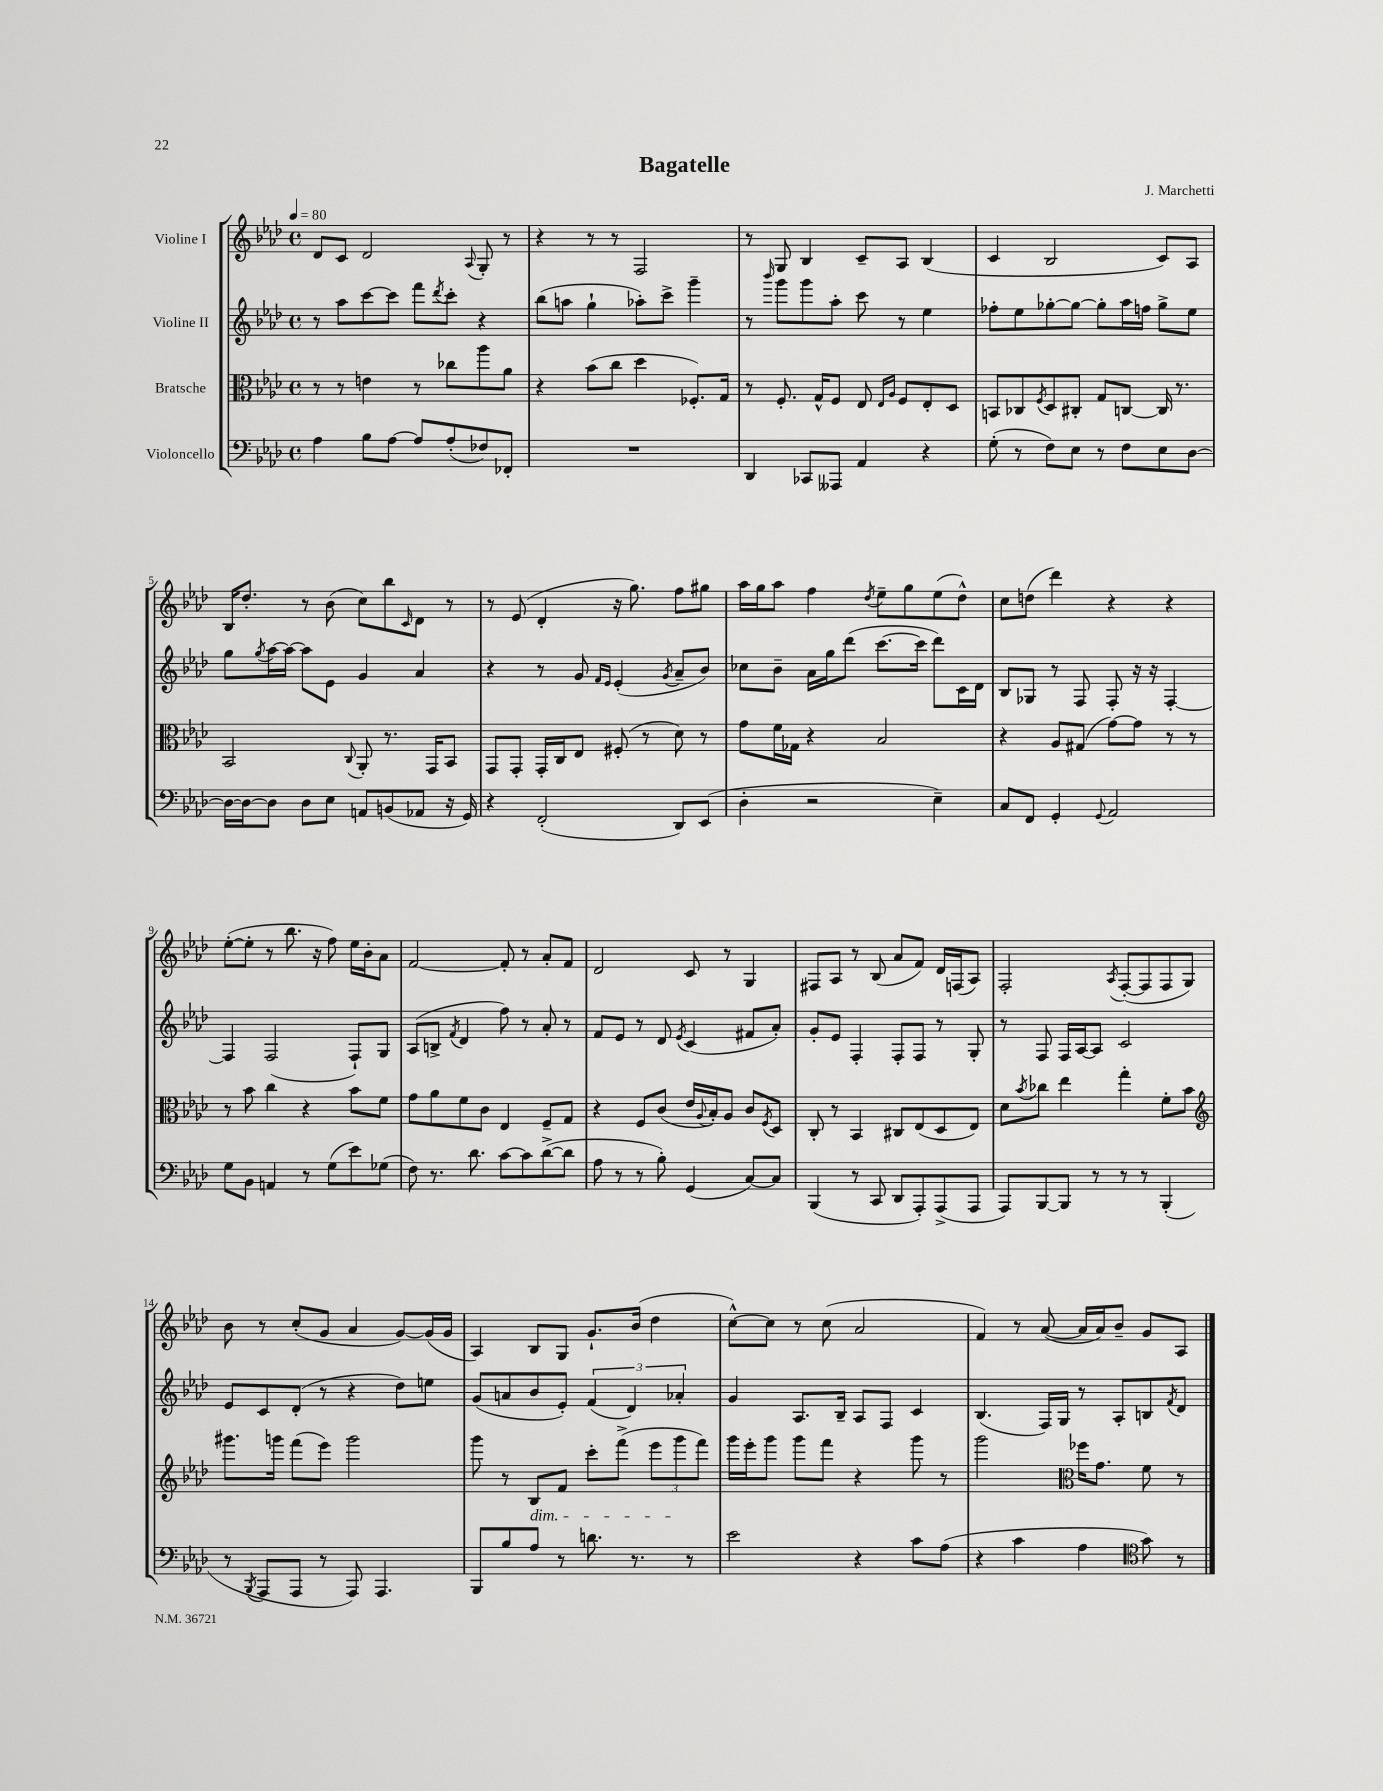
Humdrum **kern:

**kern	**kern	**kern	**kern
*staff4	*staff3	*staff2	*staff1
*clefF4	*clefC3	*clefG2	*clefG2
*k[b-e-a-d-]	*k[b-e-a-d-]	*k[b-e-a-d-]	*k[b-e-a-d-]
*M4/4	*M4/4	*M4/4	*M4/4
*met(c)	*met(c)	*met(c)	*met(c)
*MM80	*MM80	*MM80	*MM80
4A-\	8r	8r	8d-/L
.	8r	8aa-\L	8c/J
8B-\L	4e\	[8ccc\	2d-/
[8A-\J	.	8ccc\]J	.
8A-/]L	8r	8fff\L	.
.	.	8qddd-/	.
(8A-'/	8cc-\L	8ccc'\J	.
.	.	.	8qqA-/
8F-/)	8aa-\	4r	8G'/
8FF-'/J	8a-\J	.	8r
=	=	=	=
1r	4r	(8bb-\L	4r
.	.	8aa\J	.
.	(8b-\L	4gg`\	8r
.	8cc\J	.	8r
.	4dd-\	8aa-'\L)	2F/
.	.	8ccc^\J	.
.	8.F-'/L)	4ggg~\	.
.	16G/Jk	.	.
=	=	=	=
4DD-/	8r	8r	8r
.	.	16qqbbb-/	.
.	8.F'/	8ggg\L	8G/
8CC-/L	.	8ggg\	4B-/
.	16G^^/LK	.	.
8AAA--/J	8F/J	8aa-'\J	.
4AA-/	8E-/	8ccc\	8c~/L
.	16qqE-/LL	.	.
.	16qqA-/JJ	.	.
.	8F/L	8r	8A-/J
4r	8E-'/	4ee-\	(4B-/
.	8D-/J	.	.
=	=	=	=
(8G'\	8BB/L	8ff-'\L	4c/
8r	8C-/	8ee-\	.
.	8qF/	.	.
8F\L)	8D-/	[8gg-'\	2B-/
8E-\J	8C#'/J	8gg-\_J	.
8r	8G/L	8gg-'\]L	.
8F\L	[8C/J	16aa-\L	.
.	.	16ff\JJ	.
8E-\	16C/]	8gg-^\L	8c/L)
.	8.r	.	.
[8D-\J	.	8ee-\J	8A-/J
=	=	=	=
16D-\_LL	2BB-/	8gg\L	16B-/LK
16D-\_J	.	.	8.dd-'/J
.	.	8qgg/	.
8D-\]J	.	[16aa-\L	.
.	.	16aa-\_JJ	.
8D-\L	.	8aa-\]L	8r
8E-\J	.	8e-\J	(8b-\
.	8qqC/	.	.
8AA/L	8AA-'/	4g/	8cc\L)
(8BB/	8.r	.	8bb-\
.	.	.	16qqc/
8AA-/J	.	4a-/	8d-\J
.	16GG/LK	.	.
16r	8BB-/J	.	8r
16GG/)	.	.	.
=	=	=	=
4r	8GG/L	4r	8r
.	8GG'/J	.	(8e-/
(2FF'/	16GG'/LL	8r	4d-'/
.	16C/J	.	.
.	8E-/J	8g/	.
.	.	16qqf/LL	.
.	.	16qqe-/JJ	.
.	(8F#'/	(4e-'/	16r
.	.	.	8.gg\)
.	8r	.	.
.	.	8qg/	.
8DD-/L)	8d-\)	8a-~/L	8ff\L
(8EE-/J	8r	8b-/J)	8gg#\J
=	=	=	=
4D-'\	8g\L	8cc-\L	16aa-\LL
.	.	.	16gg\J
.	16f\L	8b-~\J	8aa-\J
.	16G-\JJ	.	.
2r	4r	16a-\LL	4ff\
.	.	16gg\J	.
.	.	(8ddd-\J	.
.	.	.	8qdd-/
.	2B-/	[8.ccc\L	8ee-~\L
.	.	.	8gg\
.	.	16ccc\]Jk	.
4E-~\)	.	8ddd-\L)	(8ee-\
.	.	16c\L	8dd-^^\J)
.	.	16d-\JJ	.
=	=	=	=
8C/L	4r	8B-/L	8cc\L
8FF/J	.	8G-/J	(8dd\J
4GG'/	8A-/L	8r	4ddd-\)
.	(8G#/J	8F/	.
8qqGG/	.	.	.
2AA-/	[8g\L)	8F'/	4r
.	8g\]J	16r	.
.	.	16r	.
.	8r	[4F'/	4r
.	8r	.	.
=	=	=	=
8G\L	8r	4F/]	([8ee-'\L
8BB-\J	8b-\	.	8ee-'\]J
4AA/	4cc\	(2F/	8r
.	.	.	8.bb-\
8r	4r	.	.
.	.	.	16r
(8G\L	.	.	8ff\)
8e-\)	8b-\L	8F`/L)	16ee-\LL
.	.	.	16b-'\J
(8G-\J	8f\J	8G/J	8a-\J
=	=	=	=
8F\)	8g\L	(8A-/L	[2f/
8.r	8a-\	8B^/J	.
.	.	8qf/	.
.	8f\	4d-/	.
8.d-\	.	.	.
.	8c\J	.	.
[8c\L	4E-/	8ff\)	8f'/]
8c\]	.	8r	8r
([8d-^\	8F~/L	8a-'/	8a-'/L
8d-\]J	8G/J	8r	8f/J
=	=	=	=
8A-\	4r	8f/L	2d-/
8r	.	8e-/J	.
8r	8F/L	8r	.
8B-'\)	(8c/J	8d-/	.
.	.	8qe-/	.
(4GG/	16e-/LL	(4c/	8c/
.	8qqA-/	.	.
.	16B-'/J)	.	.
.	8A-/J	.	8r
[8C/L)	8c/L	8f#/L	4G/
.	8qF/	.	.
8C/]J	8D-/J	8a-'/J)	.
=	=	=	=
(4BBB-/	8C'/	8g'/L	8F#/L
.	8r	8e-/J	8A-/J
8r	4BB-/	4F'/	8r
8CC/	.	.	(8B-/
8DD-/L	8C#/L	8F'/L	8a-/L
8AAA-'/)	(8E-/	8F/J	8f/J)
(8AAA-^/	8D-/	8r	16d-/LL
.	.	.	(16F/J
8AAA-/J	8E-/J)	8G'/	8A-/J)
=	=	=	=
8AAA-/L)	8d-\L	8r	2F'/
.	8qb-/	.	.
[8BBB-/	8cc-\J	8F/	.
8BBB-/]J	4ee-\	16F/LL	.
.	.	[16A-/J	.
8r	.	8A-/]J	.
.	.	.	8qA-/
8r	4gg'\	2c/	([8F'/L
8r	.	.	8F/]
(4BBB-'/	8f'\L	.	8F/
.	8b-\J	.	8G/J)
=	=	=	=
*	*clefG2	*	*
8r	8.ggg#\L	8e-/L	8b-\
8qBBB-/	.	.	.
8AAA-/L	.	8c/	8r
.	16ggg\Jk	.	.
8AAA-/J	(8fff\L	(8d-'/J	(8cc'/L
8r	8eee-\J)	8r	8g/J
8AAA-/)	2ggg\	4r	4a-/
4.AAA-/	.	.	.
.	.	8dd-\L)	[8g/L)
.	.	8ee\J	(16g/]L
.	.	.	16g/JJ
=	=	=	=
8BBB-/L	8ggg\	(8g/L	4A-/)
8B-/	8r	8a/	.
8A-/J	8B-/L	8b-/	8B-/L
8r	8f/J	8e-'/J)	8G/J
8.d\	8ccc'\L	(6f/	8.g`/L
.	(8fff^\J	.	.
.	.	6d-/)	.
8.r	.	.	(16b-/Jk
.	12eee-\L	.	4dd-\
.	12ggg\	6a-'/	.
8r	.	.	.
.	12fff\J)	.	.
=	=	=	=
2e-\	16ggg\LL	4g/	[8cc^^\L)
.	16eee-'\J	.	.
.	8ggg\J	.	8cc\]J
.	8ggg\L	8.A-/L	8r
.	8fff\J	.	(8cc\
.	.	16B-~/Jk	.
4r	4r	8A-/L	2a-/
.	.	8F/J	.
8c\L	8ggg\	4c/	.
(8A-\J	8r	.	.
=	=	=	=
4r	2ggg\	(4.B-/	4f/)
4c\	.	.	8r
.	.	16F/LL)	([8a-/
.	.	16G/JJ	.
*	*clefC3	*	*
4A-\	16ff-\LK	8r	16a-/]LL
.	8.g\J	.	16a-/J)
.	.	8A-'/L	8b-~/J
*clefC4	*	*	*
8g\)	8f\	8B/	8g/L
.	.	8qf/	.
8r	8r	8d-/J	8A-/J
==	==	==	==
*-	*-	*-	*-
